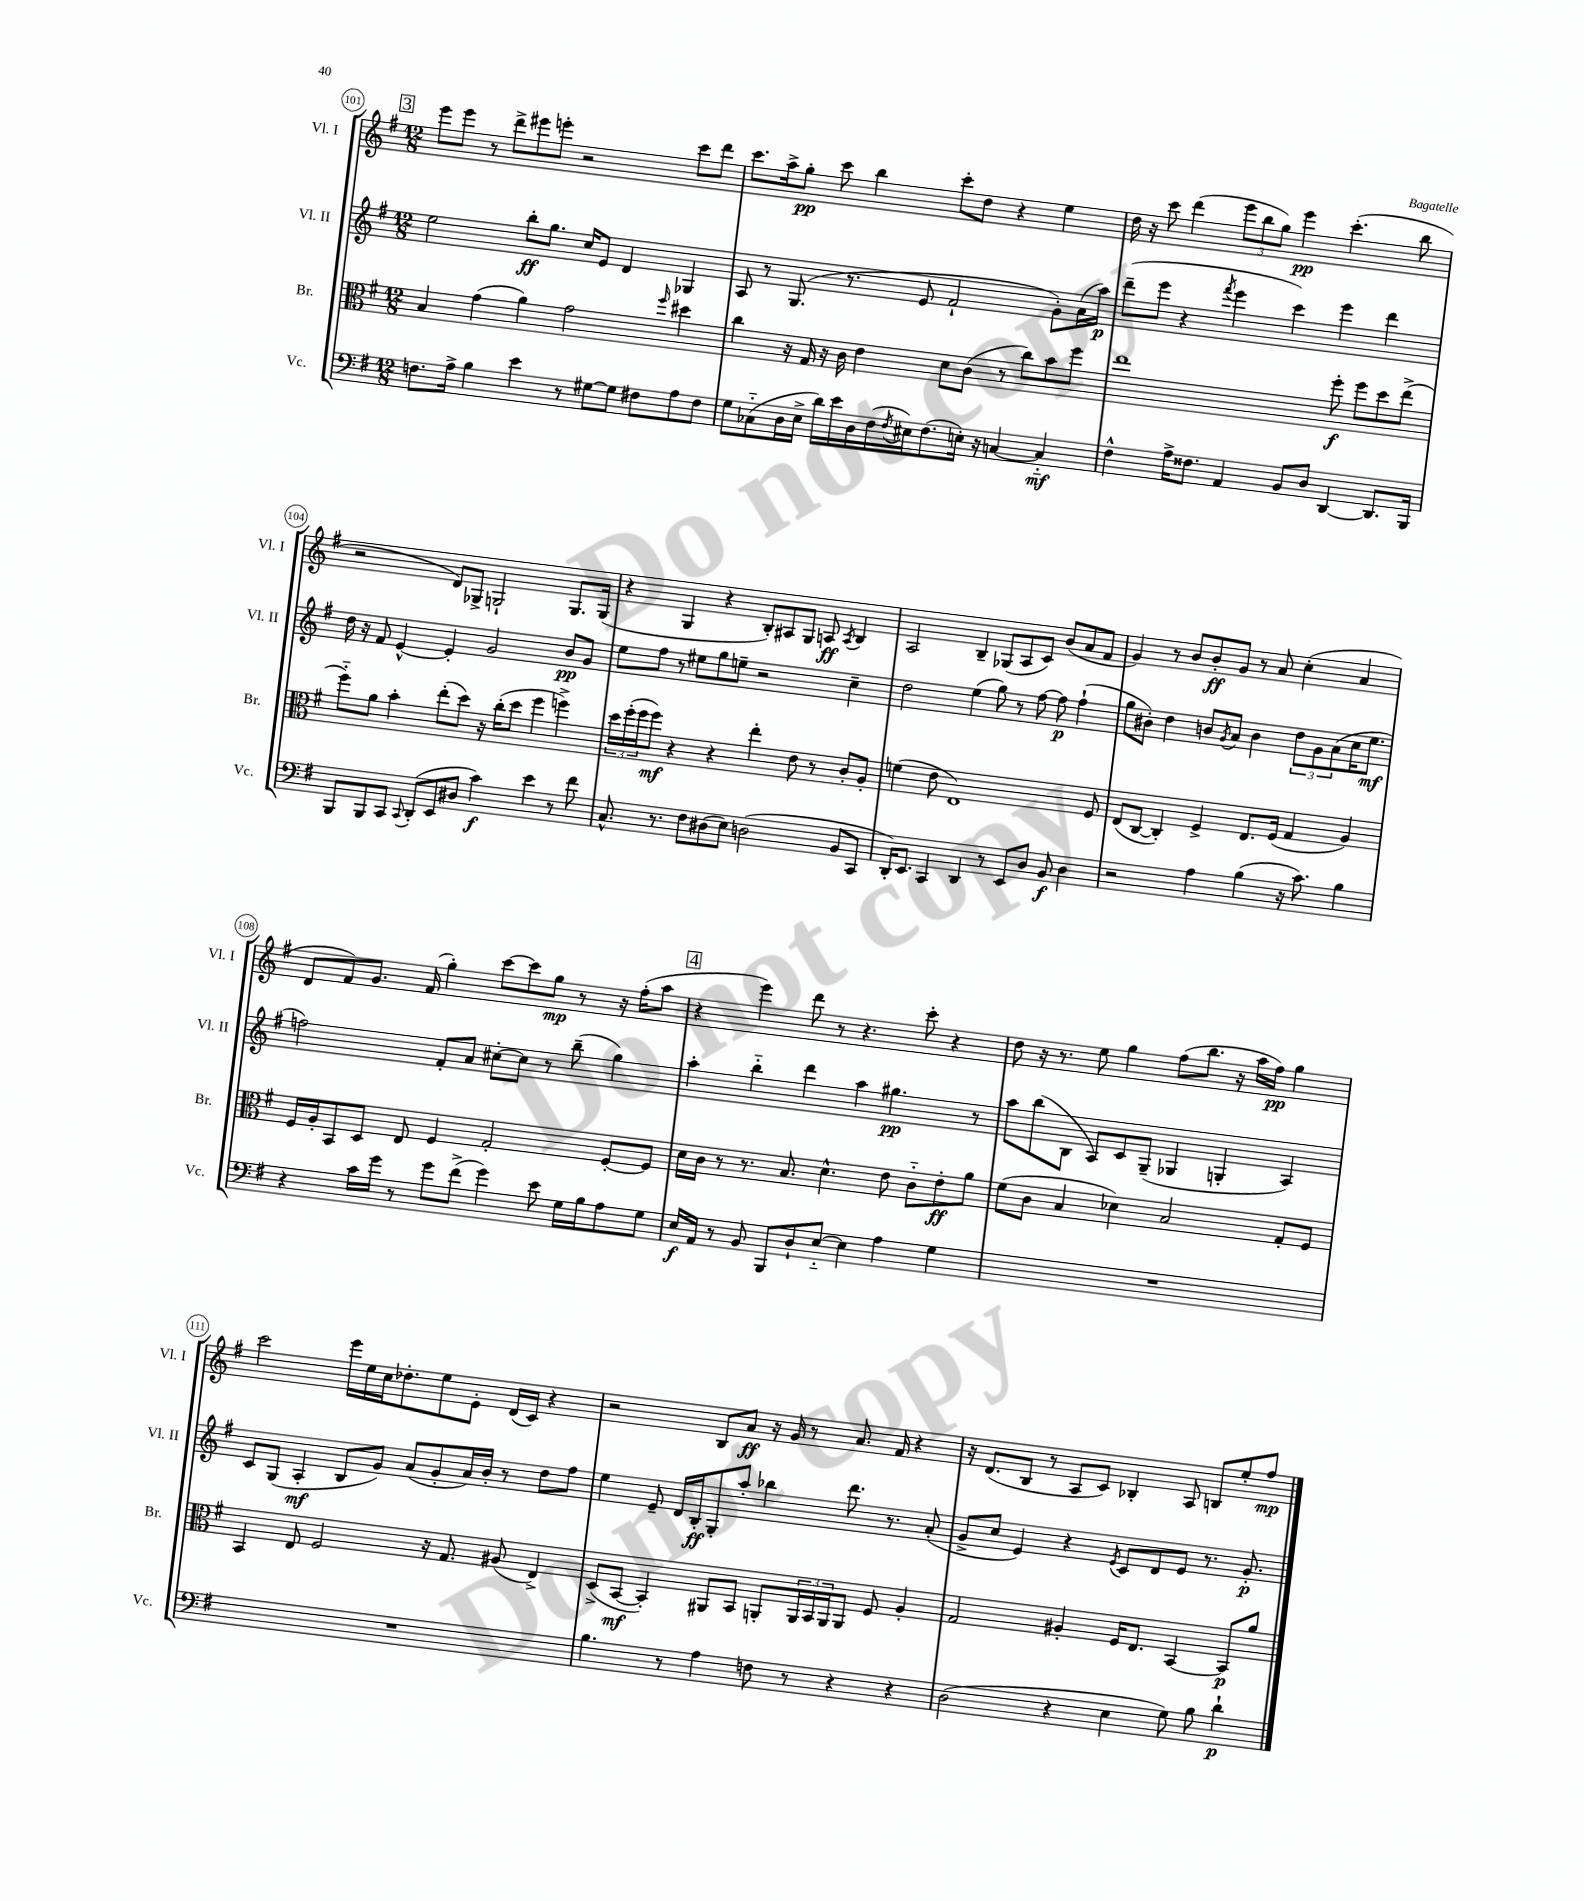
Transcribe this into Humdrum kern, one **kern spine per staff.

**kern	**kern	**kern	**kern
*staff4	*staff3	*staff2	*staff1
*clefF4	*clefC3	*clefG2	*clefG2
*k[f#]	*k[f#]	*k[f#]	*k[f#]
*M12/8	*M12/8	*M12/8	*M12/8
8.F\L	4B/	2ee\	8eee\L
.	.	.	8eee\J
16A^\Jk	.	.	.
4B\	(4g\	.	8r
.	.	.	8ddd^\L
4e\	4a\)	8bb'\L	8eee#\
.	.	8.gg\J	8eee'\J
8r	2g\	.	2r
.	.	16cc/LK	.
[8G#\L	.	8e/J	.
8G#\]J	.	4d/	.
8F#\L	.	.	.
.	16qqff#/	.	.
8A\	4dd#\	4G-/	8ccc\L
8F#\J	.	.	8ddd\J
=	=	=	=
8G\L	4cc\	8A/	8.ccc\L
(8C-'~\	.	8r	.
.	.	.	16aa^\k
16D\L	16r	(8.G/	8gg'\J
16E^\JJ	16G/	.	.
16d\LL)	16r	.	8ccc\
16e\	16c\	8.r	.
16D\	4e\	.	4bb\
(16F#\	.	.	.
8qF#/	.	.	.
16E#\J)	.	8e/	.
(8.F#\	.	.	.
.	8d\L	2f#`/	8ccc'\L
16E'\Jk)	(8c\J	.	8dd\J
16r	.	.	.
[4C/	8r	.	4r
.	8cc\L)	.	.
4C'~/]	8b\	8g'\L)	4ee\
.	8ff#\J	(16a\L	.
.	.	16aa\JJ)	.
=	=	=	=
4F#^^\	1ee	(8ddd~\L	16dd\
.	.	.	16r
.	.	8eee\J	8ccc\
16A^\LK	.	4r	(4ddd\
8.F##\J	.	.	.
.	.	8qfff#/	.
4AA/	.	4eee\	12eee\L
.	.	.	12bb\
.	.	.	12gg\J)
8BB/L	.	4ccc\)	4eee\
8D/J	.	.	.
[4DD/	8ff#'\	4eee\	(4.ccc'\
.	8ff#\L	.	.
8.DD/]L	8dd\	4ddd\	.
.	(8ee^\J	.	8bb\
16BBB/Jk	.	.	.
=	=	=	=
8BBB/L	8ff#'~\L)	16dd\	2r
.	.	16r	.
8BBB/	8a\J	8f#/	.
8CC/J	4b'\	[4e^^/	.
8qqCC/	.	.	.
(8DD'/L	.	.	.
8EE/	(8ee'\L	4e'/]	8d/L)
8D#/J	8dd\J)	.	8G-^/J
4c\)	16r	2g/	2G`/
.	(16cc'\LK	.	.
.	8dd\J	.	.
4e\	4ff#\	.	.
8r	4ff^\)	8b/L	8.G/L
8f#\	.	8g/J	.
.	.	.	(16G/Jk
=	=	=	=
8.C^^/	24dd\LL	8ee\L	4r
.	(24ff#'\	.	.
.	24ff#\J	.	.
.	8ff#\J)	8ff#\J	.
8.r	.	.	.
.	4r	8r	4G/
8F#\L	.	8ee#\L	.
(8D#\	4r	8gg\	4r
8E\J)	.	8ee~\J	.
(2D\	4ee'\	2r	8B'/L)
.	.	.	8A#/
.	8e\	.	8G/J
.	8r	.	8A/
.	.	.	8qA/
8BB/L	8c'/L	4cc~\	4B/
8CC/J	8A'/J	.	.
=	=	=	=
16DD'/LK)	(4f\	2dd\	2A/
8.EE/J	.	.	.
4CC/	8e\	.	.
.	1E)	.	.
4DD/	.	(4ee\	4B~/
8r	.	8gg\)	(8G-/L
8EE/L	.	8r	8A/
8D/J	.	[8ff#\	8c/J)
8BB/	.	8ff#\]	(8b/L
4D\	.	(4ff#`\	8a/
.	8F#/	.	8f#/J
=	=	=	=
2r	(8E/L	8gg\L	4g/)
.	[8C/J	8b#'\J)	.
.	4C'/])	4dd\	8r
.	.	.	8b/L
4A\	4F#^/	8b/L	8b'/
.	.	8qg/	.
.	.	8a/J	8g/J
(4B\	8.E/L	4b\	8r
.	.	.	8a/
.	(16F#/Jk	.	.
16r	4G/	12dd\L	(4cc'\
8.c\)	.	.	.
.	.	12g\	.
.	.	(12a\	.
4B\	4A/)	16cc\K	4a/
.	.	8.ee\J	.
=	=	=	=
4r	16F#/LL	2ff\)	8d/L
.	16A'/J	.	.
.	8BB/	.	8f#/)
16c\LL	8D/J	.	8.g/J
16g\JJ	.	.	.
8r	8E/	.	.
.	.	.	(16f#/
8g\L	4F#/	8f#'/L	4gg'\)
(8f#^\J	.	8a/J	.
4g\)	2G'/	[8cc#'\L	[8ccc\L
.	.	8cc#\]J	8ccc\]
8e\	.	8r	8gg\J
16G\LL	.	(8bb~\	8r
16B\J	.	.	.
8A\	[8F#'/L	4gg\)	16r
.	.	.	(16ff#'\LK
8G\J	8F#/]J	.	8aa\J
=	=	=	=
16E/LL	16d\LL	4aa'\	4r
16AA/JJ	16c\JJ	.	.
8r	8r	.	.
8BB/	8.r	4bb'~\	4eee\)
8BBB/L	.	.	.
.	8.B/	.	.
8D`/	.	4ddd\	8ddd\
[8E'~/J	4.d^^\	.	8r
4E\]	.	4aa\	4.r
4A\	8e\	4.gg#\	.
.	8c'~\L	.	8ccc'\
4G\	8e'\	.	4r
.	8a\J	8r	.
=	=	=	=
1.r	(8f#\L	8aa\L	8dd\
.	8c\J	(8bb\	16r
.	.	.	8.r
.	4B/	8B\J	.
.	.	8A/L)	8ee\
.	4d-\)	8c/	4gg\
.	.	(8G~/J	.
.	2B/	4G-/	(8ff#\L
.	.	.	8.bb\J
.	.	4G'/	.
.	.	.	16r
.	.	.	16aa\LL
.	.	.	16ff#\JJ)
.	8G'/L	4A/)	4gg\
.	8F#/J	.	.
=	=	=	=
1.r	4BB/	8c/L	2ccc\
.	.	(8G/J	.
.	8E/	4A'/	.
.	2F#/	.	.
.	.	8B/L	16eee\LL
.	.	.	16ee\
.	.	8g/J)	16cc\J
.	.	.	8.dd-'\
.	.	(8a/L	.
.	16r	8g'/	8ee\
.	8.G/	.	.
.	.	16a/L)	8e'\J
.	.	16b'/JJ	.
.	(8A#/	8r	(16d/LL
.	.	.	16c/JJ)
.	4E^/)	8dd\L	4r
.	.	8ff#\J	.
=	=	=	=
4.B\	(8D^/L	4ee\	2r
.	[8BB/J	.	.
.	4BB'/])	8e~/	.
8r	.	16d/LL	.
.	.	16B'/J	.
4A\	8AA#/L	8G'/	8B/L
.	8BB/J	8aa'/J	8a/J
8F\	8AA'/L	4bb-\	16r
.	.	.	16g/
8r	24AA/L	.	8r
.	24BB/	.	.
.	24AA/J	.	.
4r	8AA/J	8.ddd\	8.a/
.	8F#/	.	.
.	.	8.r	16f#/
4r	4A'/	.	4r
.	.	(8a'/	.
=	=	=	=
(2D\	2G/	8g^/L	16r
.	.	.	(8.d/L
.	.	8cc/J	.
.	.	4e/)	8B/J
.	.	.	8r
4r	4A#'/	4r	8A/L
.	.	.	8c/J)
.	.	8qe/	.
4E\	16F#/LK	8c/L	4B-'/
.	8.E/J	.	.
.	.	8d/	.
8G\)	[4BB/	8e/J	8A/
8B\	.	8.r	8B/L
4d`\	8BB/]L	.	8ee'/
.	.	8.g'/	.
.	8a/J	.	8ff#/J
==	==	==	==
*-	*-	*-	*-
